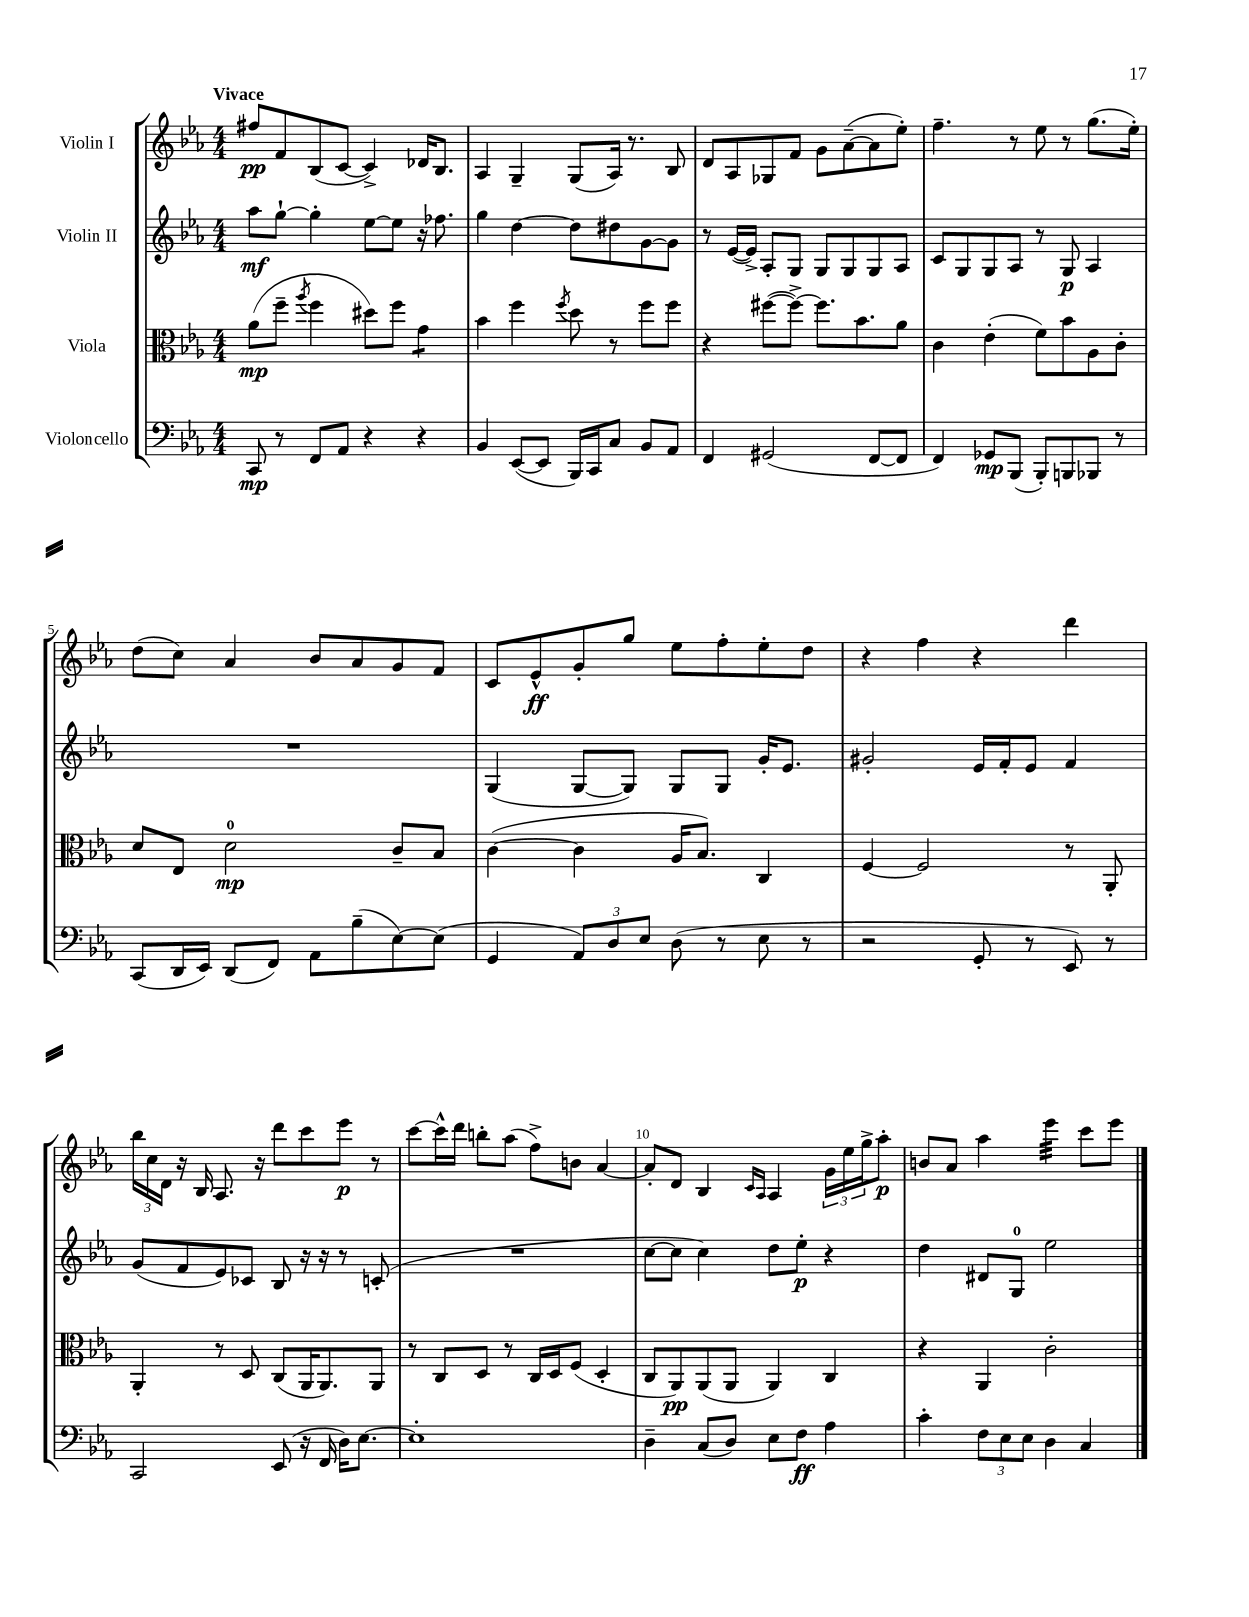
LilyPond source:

<<
\new StaffGroup <<
\new Staff = "s0" \with { instrumentName = "Violin I" } {
    \clef treble \key ees \major \numericTimeSignature \time 4/4 \tempo "Vivace"
    fis''8\pp f'8 bes8( c'8~ c'4->) des'16 bes8. |
    aes4 g4-- g8( aes16) r8. bes8 |
    d'8 aes8 ges8 f'8 g'8 aes'8~--( aes'8 ees''8-.) |
    f''4.-- r8 ees''8 r8 g''8.( ees''16-.) |
    d''8( c''8) aes'4 bes'8 aes'8 g'8 f'8 |
    c'8 ees'8-^\ff g'8-. g''8 ees''8 f''8-. ees''8-. d''8 |
    r4 f''4 r4 d'''4 |
    \tuplet 3/2 { bes''16 c''16 d'16 } r16 bes16 aes8. r16 d'''8 c'''8 ees'''8\p r8 |
    c'''8~ c'''16-^ d'''16 b''8-. aes''8( f''8->) b'8 aes'4~ |
    aes'8-. d'8 bes4 \grace { c'16 aes16 } aes4 \tuplet 3/2 { g'16 ees''16 g''16-> } aes''8-.\p |
    b'8 aes'8 aes''4 ees'''4:32 c'''8 ees'''8 \bar "|." |
}
\new Staff = "s1" \with { instrumentName = "Violin II" } {
    \clef treble \key ees \major \numericTimeSignature \time 4/4
    aes''8\mf g''8~-! g''4-. ees''8~ ees''8 r16 fes''8. |
    g''4 d''4~ d''8 dis''8 g'8~ g'8 |
    r8 ees'16~( ees'16->) aes8-. g8 g8 g8 g8 aes8 |
    c'8 g8 g8 aes8 r8 g8\p aes4 |
    R1 |
    g4( g8~ g8) g8 g8 g'16-. ees'8. |
    gis'2-. ees'16 f'16-. ees'8 f'4 |
    g'8( f'8 ees'8) ces'8 bes8 r16 r16 r8 c'8-.( |
    R1 |
    c''8~ c''8 c''4) d''8 ees''8-.\p r4 |
    d''4 dis'8 g8-0 ees''2 \bar "|." |
}
\new Staff = "s2" \with { instrumentName = "Viola" } {
    \clef alto \key ees \major \numericTimeSignature \time 4/4
    aes'8\mp( f''8-- \acciaccatura { aes''8 } f''4 dis''8) f''8 g'4:8 |
    bes'4 f''4 \acciaccatura { f''8 } d''8 r8 f''8 f''8 |
    r4 fis''8~( fis''8~->) fis''8. bes'8. aes'8 |
    c'4 ees'4-.( f'8) bes'8 aes8 c'8-. |
    d'8 ees8 d'2-0\mp c'8-- bes8 |
    c'4~( c'4 aes16 bes8.) c4 |
    f4~ f2 r8 aes,8-. |
    aes,4-. r8 d8 c8( aes,16 aes,8.) aes,8 |
    r8 c8 d8 r8 c16 d16 f8( d4-. |
    c8 aes,8\pp) aes,8( aes,8 aes,4) c4 |
    r4 aes,4 c'2-. \bar "|." |
}
\new Staff = "s3" \with { instrumentName = "Violoncello" } {
    \clef bass \key ees \major \numericTimeSignature \time 4/4
    c,8\mp r8 f,8 aes,8 r4 r4 |
    bes,4 ees,8~( ees,8 bes,,16) c,16 c8 bes,8 aes,8 |
    f,4 gis,2( f,8~ f,8 |
    f,4) ges,8\mp bes,,8( bes,,8-.) b,,8 bes,,8 r8 |
    c,8( d,16 ees,16) d,8( f,8) aes,8 bes8--( ees8~) ees8( |
    g,4 \tuplet 3/2 { aes,8) d8 ees8 } d8( r8 ees8 r8 |
    r2 g,8-. r8 ees,8) r8 |
    c,2 ees,8( r16 f,16 d16) ees8.~ |
    ees1-. |
    d4-- c8( d8) ees8 f8\ff aes4 |
    c'4-. \tuplet 3/2 { f8 ees8 ees8 } d4 c4 \bar "|." |
}
>>
>>
\layout { \context { \Score \override BarNumber.break-visibility = ##(#f #t #t) barNumberVisibility = #(every-nth-bar-number-visible 5) } }
